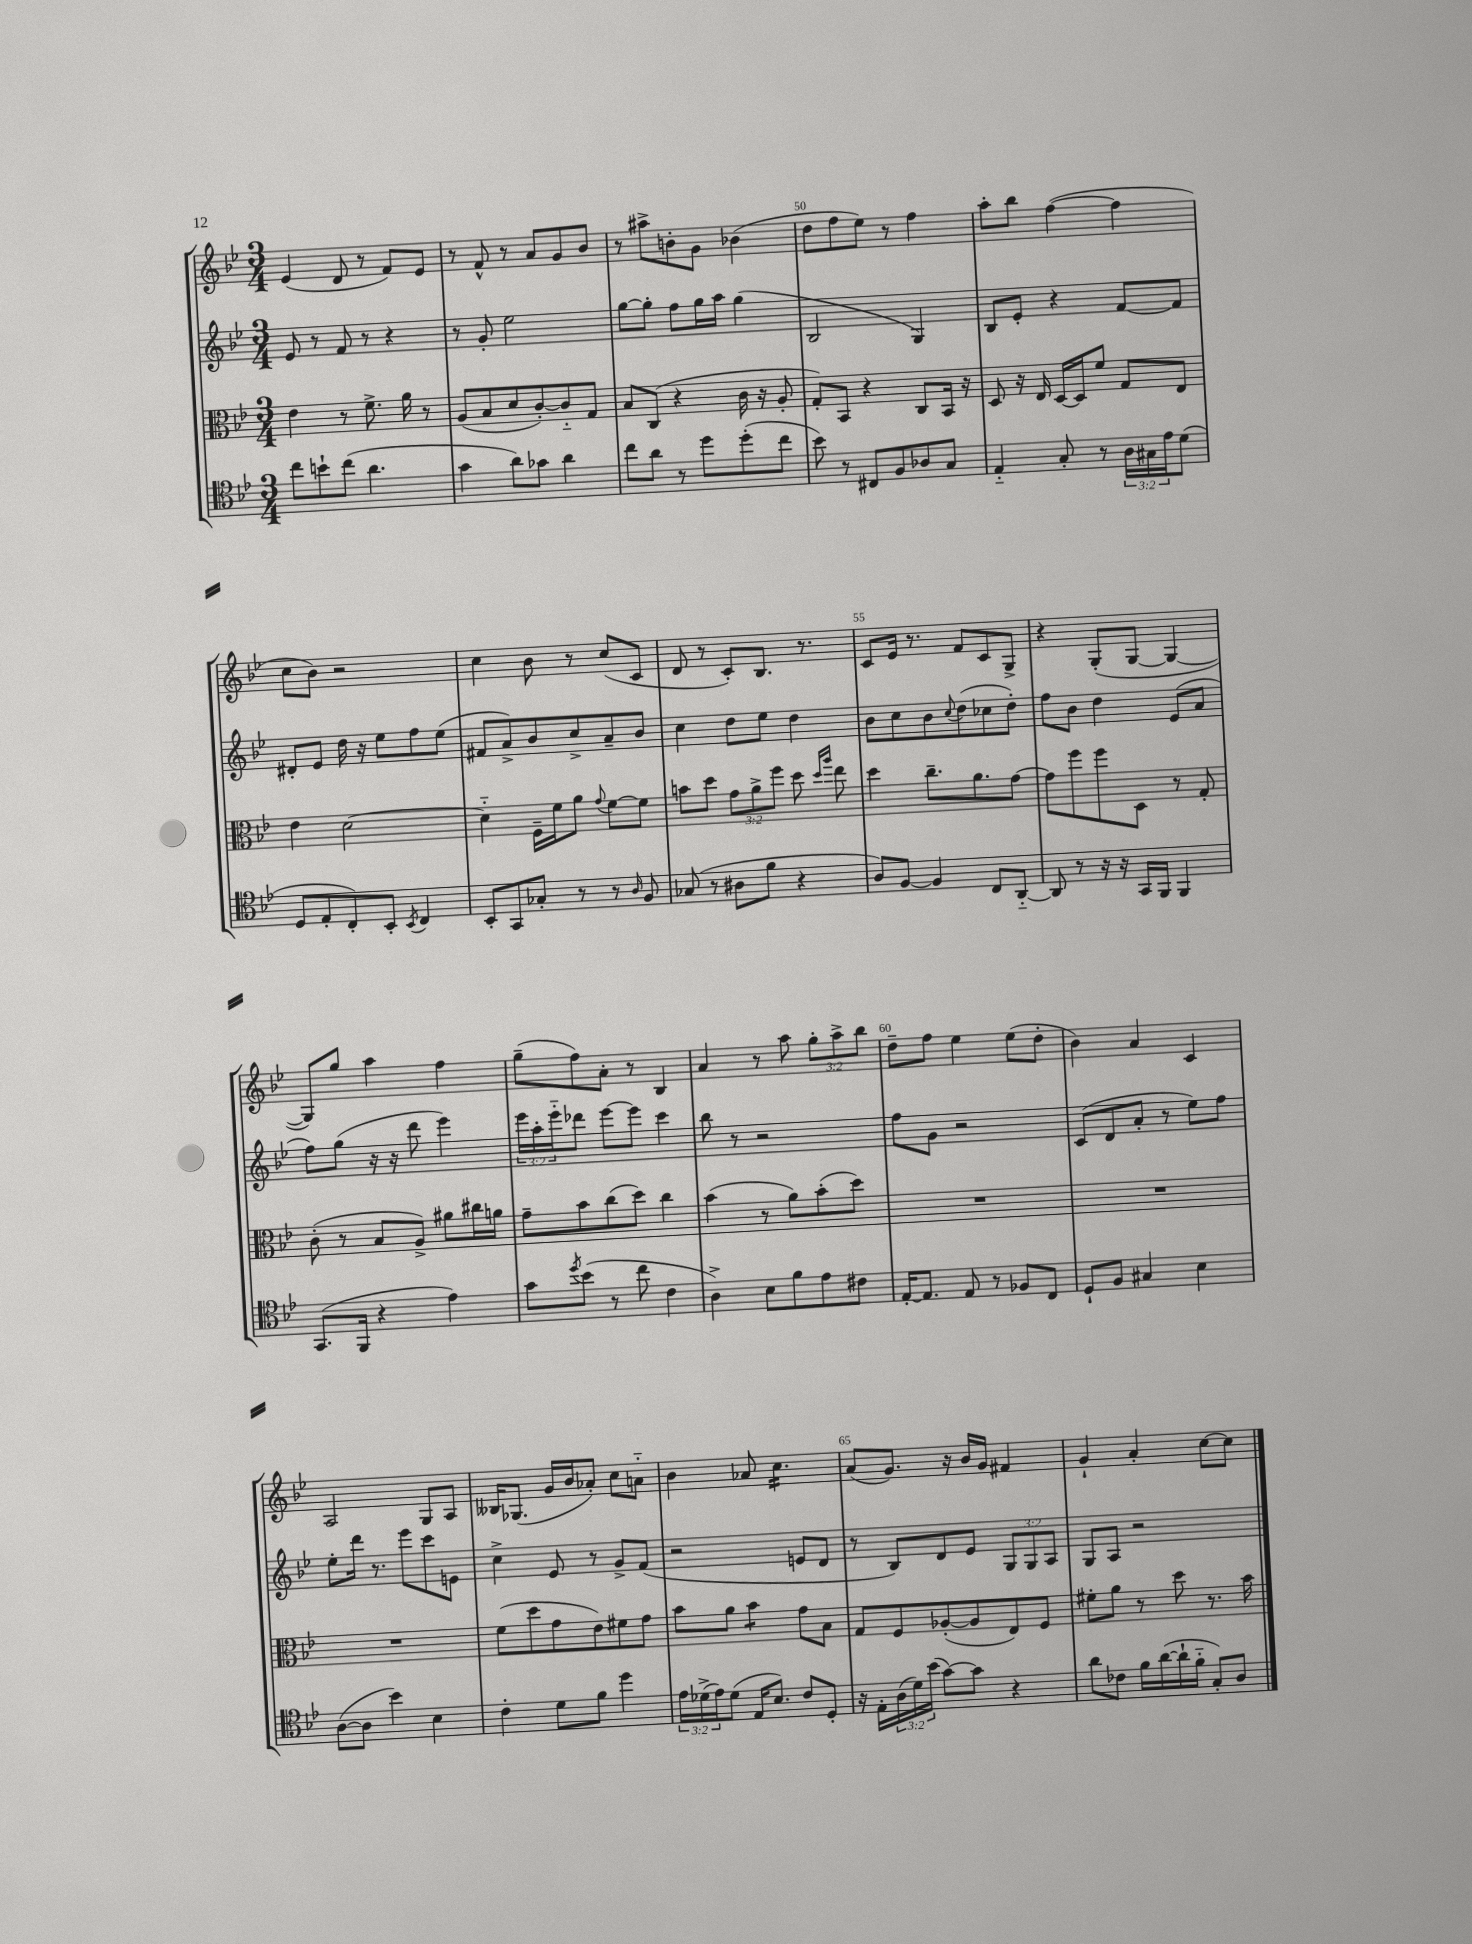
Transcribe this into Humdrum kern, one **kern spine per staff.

**kern	**kern	**kern	**kern
*staff4	*staff3	*staff2	*staff1
*clefC4	*clefC3	*clefG2	*clefG2
*k[b-e-]	*k[b-e-]	*k[b-e-]	*k[b-e-]
*M3/4	*M3/4	*M3/4	*M3/4
8cc\L	4e-\	8e-/	(4e-/
8b`\	.	8r	.
(8cc\J	8r	8f/	8d/
4.a\	8.f^\	8r	8r
.	.	4r	8f/L)
.	16a\	.	.
.	8r	.	8e-/J
=	=	=	=
4g\	(8A/L	8r	8r
.	8B-/	8g'/	8f^^/
8a\L)	8d/	2ee-\	8r
8g-\J	[8c'/)	.	8a/L
4a\	8c'~/]	.	8g/
.	8G/J	.	8b-/J
=	=	=	=
8cc\L	8B-/L	[8gg\L	8r
8a\J	(8C/J	8gg'\]J	8aa#^\L
8r	4r	8ff\L	8b'\
8dd\L	.	16gg\L	8g\J
.	.	16aa\JJ	.
(8dd'\	16c\	(4gg\	(4b-\
.	16r	.	.
8cc\J	8A'/	.	.
=	=	=	=
8b-\)	8G'/L)	2B-/	8dd\L
8r	8BB-/J	.	8ff\
8C#/L	4r	.	8ee-\J)
8F/	.	.	8r
8A-/	8C/L	4G/)	4ff\
8G/J	16BB-/Jk	.	.
.	16r	.	.
=	=	=	=
4E-'~/	8D/	8B-/L	8aa'\L
.	16r	8e-'/J	8bb-\J
.	16E-/	.	.
8G'/	[16D/LL	4r	([4ff\
.	16D/]J	.	.
8r	8f/J	.	.
24A\LL	8G/L	[8f/L	4ff\]
24G#\	.	.	.
24e-\J	.	.	.
(8d\J	8E-/J	8f/]J	.
=	=	=	=
8D/L	4e-\	8d#'/L	8cc\L
8E-'/	.	8e-/J	8b-\J)
8C'/)	[2d\	16dd\	2r
.	.	16r	.
8BB-'/J	.	8ee-\L	.
8qBB-/	.	.	.
4C/	.	8ff\	.
.	.	(8ee-\J	.
=	=	=	=
8BB-'/L	4d'~\]	8f#/L	4cc\
8GG/	.	8a^/)	.
8G-'/J	16F~\LL	8b-/	8b-\
.	16f\J	.	.
8r	8a\J	8cc^/	8r
.	8qqg/	.	.
8r	[8f\L	8a~/	(8cc/L
16qqA/	.	.	.
8F/	8f\]J	8b-/J	8c/J
=	=	=	=
(8G-/	8b\L	4cc\	8d/
8r	8dd\J	.	8r
8A#\L	12g\L	8dd\L	8c'/L)
.	12a^\	.	.
8f\J	.	8ee-\J	8.B-/J
.	12ff\J	.	.
4r	8dd\	4dd\	.
.	.	.	8.r
.	16qqdd/LL	.	.
.	16qqaa/JJ	.	.
.	8ee-\	.	.
=	=	=	=
8A/L)	4dd\	8b-\L	8c/L
[8F/J	.	8cc\	16e-/Jk
.	.	.	8.r
4F/]	8.cc~\L	8b-\	.
.	.	8qqcc/	.
.	.	(8dd\	8f/L
.	8.a\	.	.
8C/L	.	8cc-\	8c/
[8AA'~/J	[8g\J	8dd'\J)	8G^/J
=	=	=	=
8AA/]	8g\]L	8ff\L	4r
8r	8ff\	8b-\J	.
16r	8ff\	4dd\	(8G'/L
16r	.	.	.
16GG/LL	8D\J	.	[8G/J
16FF/JJ	.	.	.
4FF/	8r	(8e-/L	4G/_
.	8G'/	8a/J	.
=	=	=	=
(8.GG/L	(8c'\	8ff\L)	8G/]L)
.	8r	(8gg\J	8gg/J
16FF/Jk	.	.	.
4r	8B-/L	16r	4aa\
.	.	16r	.
.	8A^/J)	8ddd\	.
4e-\)	8a#\L	4eee-\)	4ff\
.	16cc#\L	.	.
.	16a\JJ	.	.
=	=	=	=
8g\L	8g~\L	24eee-\LL	(8gg~\L
.	.	24aa'\	.
.	.	24eee-'~\J	.
8qdd/	.	.	.
(8b-\J	8b-\	8ddd-\J	8ff\)
8r	(8cc\	[8eee-\L	8a'\J
8cc\	8dd\J)	8eee-\]J	8r
4c\	4cc\	4ccc\	4B-/
=	=	=	=
4A^\)	(4b-\	8bb-\	4a/
.	.	8r	.
8B-\L	8r	2r	8r
8f\	8a\L)	.	8aa\
8e-\	(8b-'\	.	12gg'\L
.	.	.	12aa^\
8c#\J	8dd\J)	.	.
.	.	.	12bb-\J
=	=	=	=
[16E-'/LK	2.r	8ff\L	8dd~\L
8.E-/]J	.	.	.
.	.	8g\J	8ff\J
8E-/	.	2r	4ee-\
8r	.	.	.
8F-/L	.	.	(8ee-\L
8C/J	.	.	8dd'\J
=	=	=	=
8D`/L	2.r	(8c/L	4b-\)
8F/J	.	8d/	.
4G#/	.	8a'/J	4a/
.	.	8r	.
4B-\	.	8ee-\L)	4c/
.	.	8ff\J	.
=	=	=	=
([8A\L	2.r	8ee-'\L	2A/
8A\]J	.	16ddd\Jk	.
.	.	8.r	.
4b-\)	.	.	.
.	.	8eee-\L	.
4B-\	.	8ccc\	8G/L
.	.	8e\J	8A/J
=	=	=	=
4c'\	(8f\L	4cc^\	16B--/LK
.	.	.	(8.G-/J
.	8dd\	.	.
8d\L	8g\	8e-/	16g/LL
.	.	.	16b-/J
8f\J	8e-\)	8r	8a-'/J)
4dd\	8f#\	8g^/L	8cc\L
.	8g\J	(8f/J	8a'~\J
=	=	=	=
24e-\LL	8b-\L	2r	4b-\
(24d-^\	.	.	.
24e-\J)	.	.	.
(8d-\J	8a\J	.	.
16E-/LK	4b-\	.	8a-/
8.B-/J)	.	.	.
.	.	.	4.cc\
8c/L	8g\L	8e/L	.
8D'/J	8B-\J	8d/J	.
=	=	=	=
16r	8G/L	8r	(8a/L
16E-'\LL	.	.	.
(24A\	8F/	8B-/L)	8.g/J)
24d\)	.	.	.
(24b-\JJ	.	.	.
[8g\L)	([8A-'/	8d/	.
.	.	.	16r
8g\]J	8A-/]	8e-/J	16b-/LL
.	.	.	16g/JJ
4r	8E-/)	12G/L	4f#/
.	.	12G/	.
.	8F/J	.	.
.	.	12A/J	.
=	=	=	=
8a\L	8f#'\L	8G/L	4g`/
8c-\J	8a\J	8A/J	.
16f\LL	8r	2r	4a'/
([16a\	.	.	.
16a`\]	8dd\	.	.
16f'~\JJ	.	.	.
8G'/L)	8.r	.	[8cc\L
8A/J	.	.	8cc\]J
.	16b-\	.	.
==	==	==	==
*-	*-	*-	*-
